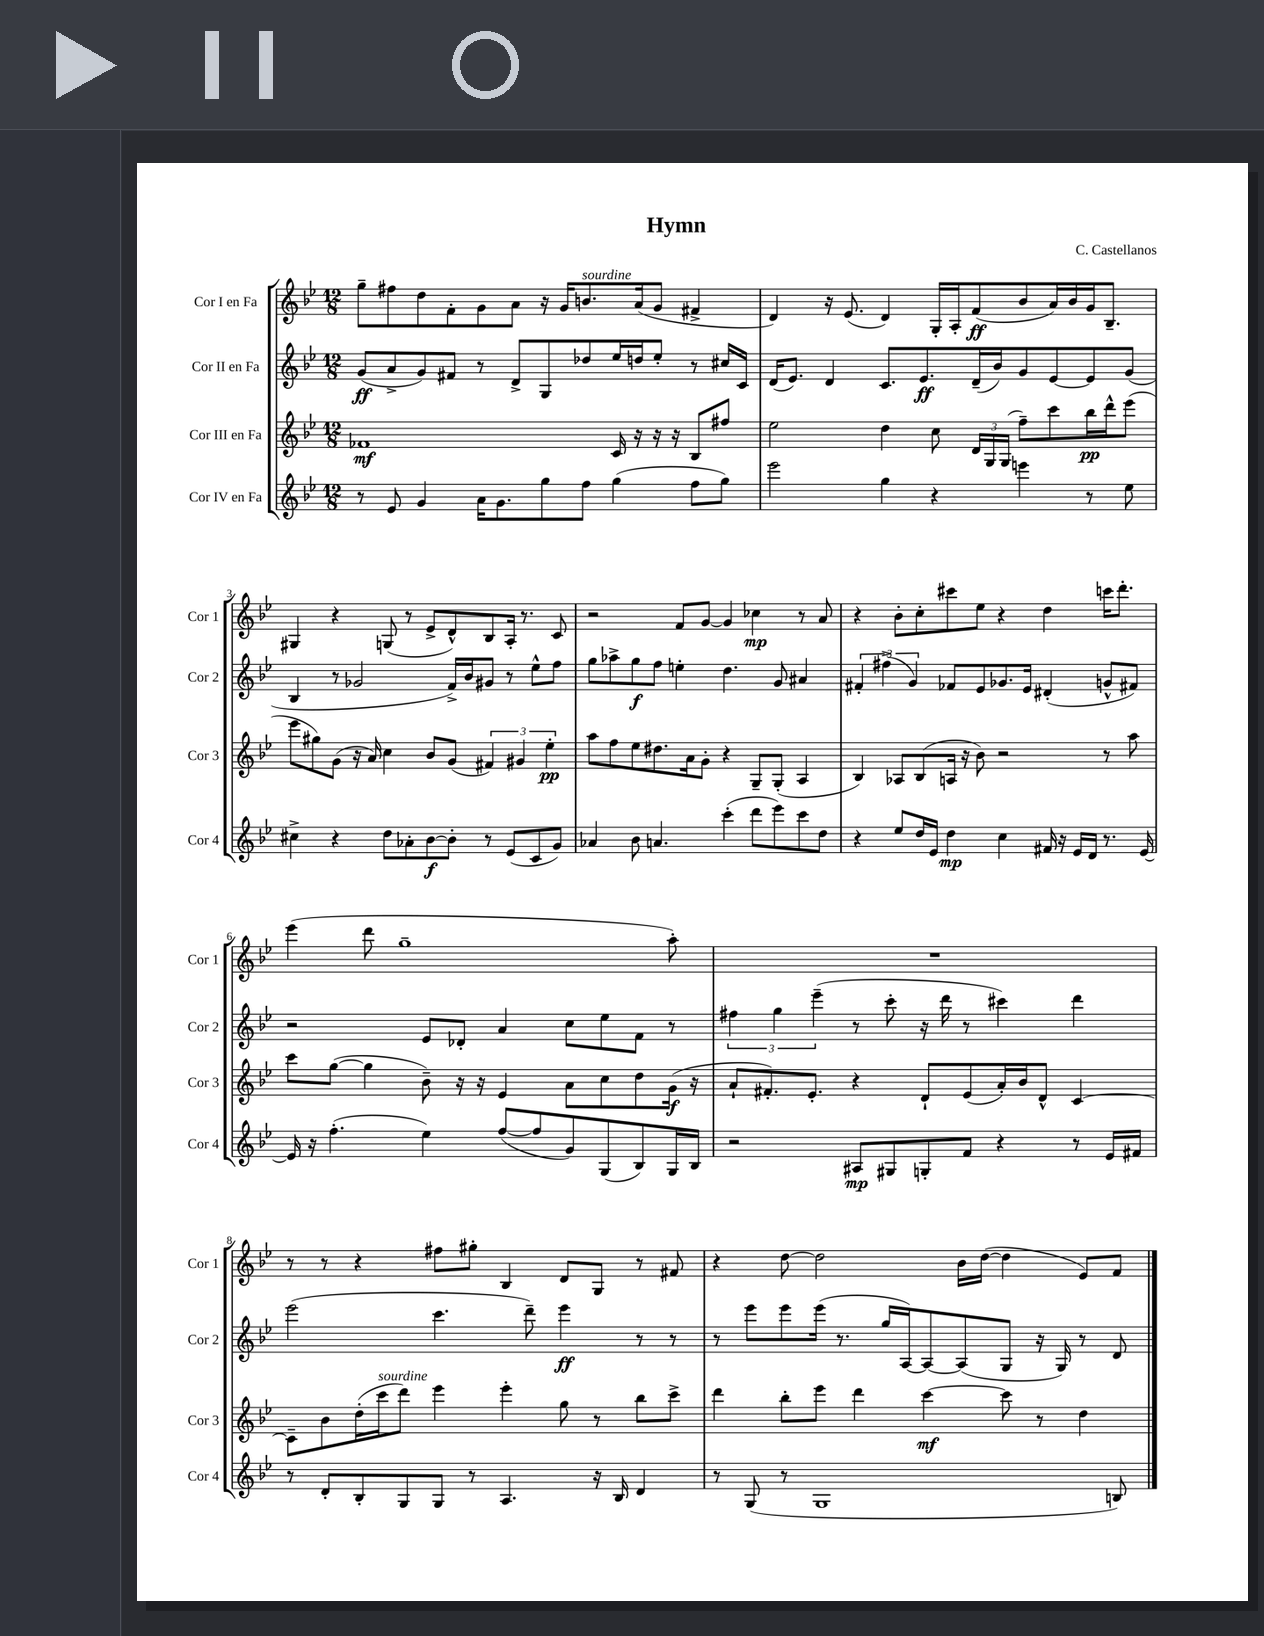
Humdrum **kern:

**kern	**kern	**kern	**kern
*staff4	*staff3	*staff2	*staff1
*clefG2	*clefG2	*clefG2	*clefG2
*k[b-e-]	*k[b-e-]	*k[b-e-]	*k[b-e-]
*M12/8	*M12/8	*M12/8	*M12/8
8r	1f-	(8g/L	8gg~\L
8e-/	.	8a^/	8ff#\
4g/	.	8g/)	8dd\
.	.	8f#/J	8f'\
16a\LK	.	8r	8g\
8.g\	.	.	.
.	.	8d^/L	8a\J
8gg\	.	8G/	16r
.	.	.	16g/LK
8ff\J	.	8dd-/	8.b/
(4gg\	16c/	16ee-/L	.
.	16r	16dd/J	(16a/k
.	16r	8ee-'/J	8g/J
.	16r	.	.
8ff\L	8B-/L	8r	4f#^/
8gg\J)	8ff#/J	16cc#/LL	.
.	.	16c/JJ	.
=	=	=	=
2eee-\	2ee-\	(16d/LK	4d/)
.	.	8.e-/J)	.
.	.	4d/	16r
.	.	.	(8.e-/
4gg\	4dd\	8.c/L	4d/)
.	.	8.e-/	.
4r	8cc\	.	16G'/LL
.	.	.	16A'/J
.	24d/LL	(16d~/L	(8f/
.	24G/	.	.
.	.	16b-/J)	.
.	(24G/JJ	.	.
4eee\	8ff~\L)	8g/	8b-/
.	8ccc\	[8e-/	16a/L)
.	.	.	16b-/
8r	16bb-\L	8e-/]	16g/J
.	16ddd^^\J	.	8.B-~/J
8ee-\	(8eee-\J	(8g/J	.
=	=	=	=
4cc#^\	8eee-\L	4B-/	4G#/
.	8gg#\)	.	.
4r	(8g\J	8r	4r
.	16r	2g-/	.
.	16a/)	.	.
8dd\L	4cc\	.	(8G/
8a-'\	.	.	8r
[8b-\	8b-/L	.	8e-^/L
8b-'\]J	(8g/J	16f^/LL)	8d^^/)
.	.	16b-/J	.
8r	6f#/)	8g#/J	8B-/
(8e-/L	.	8r	16A'/Jk
.	6g#/	.	.
.	.	.	8.r
8c/	.	8ee-^^\L	.
.	6ee-'\	.	.
8g/J)	.	8ff\J	8c/
=	=	=	=
4a-/	8aa\L	8gg\L	2r
.	8ff\	8aa-^\	.
8b-\	8ee-\	8gg\	.
4.a/	8.dd#\	8ff\J	.
.	.	4ee'\	8f/L
.	16a\k	.	.
.	8g'\J	.	[8g/J
(4ccc'\	4r	4.dd\	4g/]
8ddd\L	8G~/L	.	4cc-\
8eee-\)	(8G'/J	8g/	.
8ccc\	4A/	4a#/	8r
8dd\J	.	.	8a/
=	=	=	=
4r	4B-/)	6f#'/	4r
.	.	(6ff#^\	.
8ee-/L	8A-/L	.	8b-'\L
.	.	6g/)	.
16dd/L	(8B-/	.	8cc'\
16e-/JJ	.	.	.
4dd\	16A/Jk	8f-/L	8ccc#\
.	16r	.	.
.	8b-\)	8e-/	8ee-\J
4cc\	2r	8.g-/	4r
.	.	16e-/Jk	.
16f#/	.	(4d#'/	4dd\
16r	.	.	.
16e-/LL	.	.	.
16d/JJ	.	.	.
8.r	8r	8g^^/L	16ccc\LK
.	.	.	8.ddd'\J
.	8aa\	8f#/J)	.
[16e-/	.	.	.
=	=	=	=
16e-/]	8ccc\L	2r	(4eee-\
16r	.	.	.
(4.ff'\	([8gg\J	.	.
.	4gg\]	.	8ddd\
.	.	.	1gg~
4ee-\)	8b-~\)	8e-/L	.
.	16r	8d-'/J	.
.	16r	.	.
([8ff/L	4e-/	4a/	.
8ff/]	.	.	.
8g/)	8a\L	8cc\L	.
(8G/	8cc\	8ee-\	.
8B-/)	8dd\	8f\J	.
16G/L	(16g\Jk	8r	8aa'\)
16B-/JJ	16r	.	.
=	=	=	=
2r	8a`/L	6ff#\	1.r
.	8.f#'/)	.	.
.	.	6gg\	.
.	8.e-'/J	.	.
.	.	(6eee-~\	.
8A#/L	4r	8r	.
8G#/	.	8ccc'\	.
8G'/	8d`/L	16r	.
.	.	16ddd\	.
8f/J	(8e-/	8r	.
4r	16a'/L)	4ccc#\)	.
.	16b-/J	.	.
.	8d^^/J	.	.
8r	[4c/	4ddd\	.
16e-/LL	.	.	.
16f#/JJ	.	.	.
=	=	=	=
8r	8c~\]L	(2eee-\	8r
8d'/L	8b-\	.	8r
8B-'/	(16dd'\L	.	4r
.	16ccc\J	.	.
8G/	8ddd\J)	.	.
8G/J	4eee-\	4.ccc\	8ff#\L
8r	.	.	8gg#'\J
4.A/	4eee-'\	.	4B-/
.	.	8ddd~\)	.
.	8gg\	4eee-\	8d/L
16r	8r	.	8G/J
16B-/	.	.	.
4d/	8bb-\L	8r	8r
.	8ccc^\J	8r	8f#/
=	=	=	=
8r	4ddd\	8r	4r
(8G/	.	8eee-\L	.
8r	8bb-'\L	8eee-\	[8dd\
1G	8eee-\J	(16eee-\Jk	2dd\]
.	.	8.r	.
.	4ddd\	.	.
.	.	16gg/LL	.
.	.	[16A/J)	.
.	[4ccc\	8A/_	.
.	.	(8A/]	16b-\LL
.	.	.	([16dd\JJ
.	8ccc\]	8G/J	4dd\]
.	8r	16r	.
.	.	16G/)	.
.	4dd\	8r	8e-/L)
8B/)	.	8d/	8f/J
==	==	==	==
*-	*-	*-	*-
